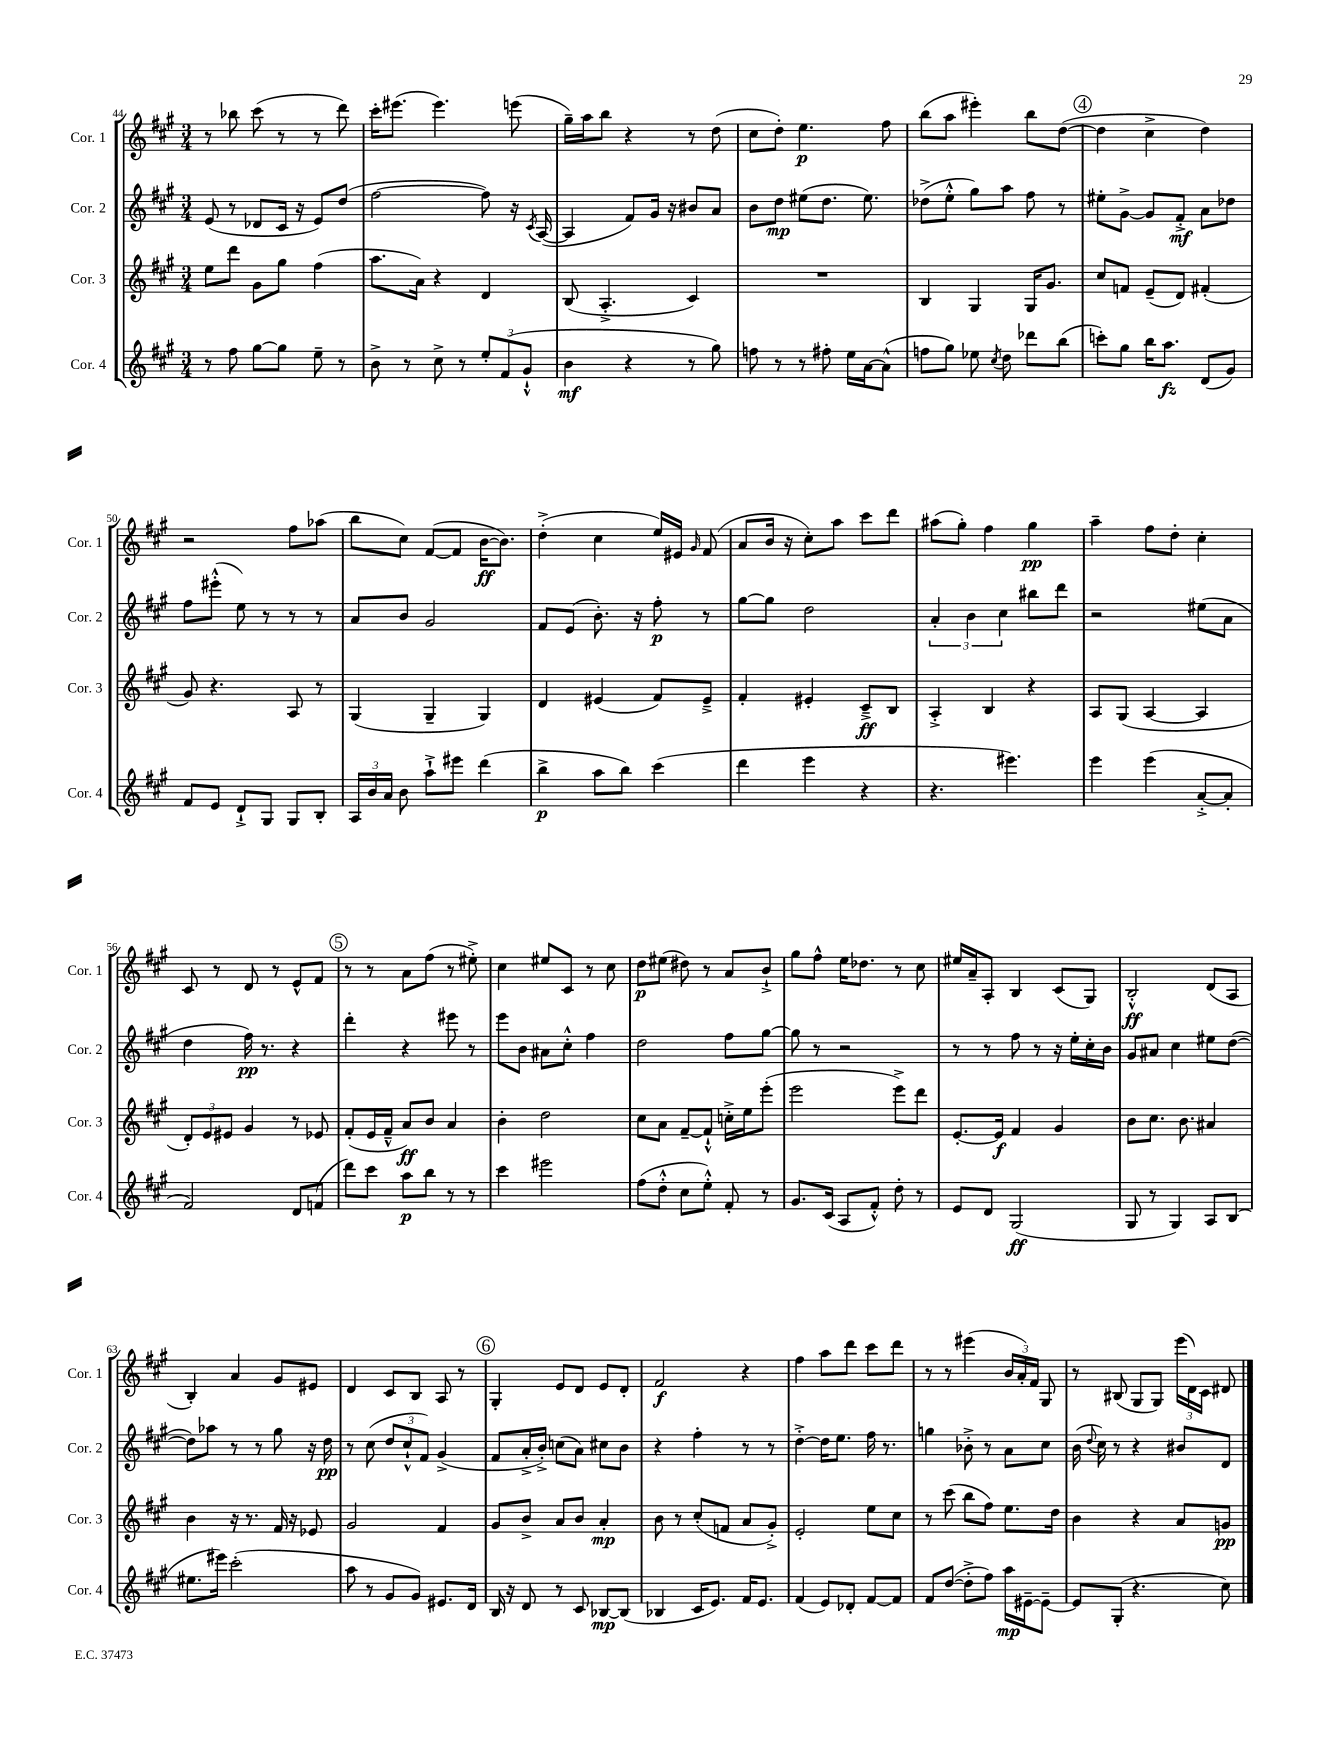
<<
\new StaffGroup <<
\new Staff = "s0" \with { instrumentName = "Cor. 1" shortInstrumentName = "Cor. 1" } {
    \clef treble \key a \major \numericTimeSignature \time 3/4
    \autoBeamOff r8 bes''8 cis'''8( r8 r8 d'''8) |
    cis'''16[-. eis'''8.]( eis'''4.) e'''8( |
    gis''16[--) a''16 b''8] r4 r8 d''8( |
    cis''8[ d''8]-.) e''4.\p fis''8 |
    b''8[( a''8] eis'''4-.) b''8[ d''8]~( |
    \mark \markup { \circle "4" } d''4 cis''4-> d''4) |
    r2 fis''8[ aes''8]( |
    b''8[ cis''8]) fis'8[~( fis'8] b'16[~\ff b'8.]) |
    d''4-.->( cis''4 e''16[) eis'16] \grace { gis'16 } fis'8( |
    a'8[ b'16] r16 cis''8[-.) a''8] cis'''8[ d'''8] |
    ais''8[( gis''8]-.) fis''4 gis''4\pp |
    a''4-- fis''8[ d''8]-. cis''4-. |
    cis'8 r8 d'8 r8 e'8[-^ fis'8] |
    \mark \markup { \circle "5" } r8 r8 a'8[ fis''8]( r8 eis''8-.->) |
    cis''4 eis''8[ cis'8] r8 cis''8 |
    d''8[\p eis''8]( dis''8) r8 a'8[ b'8]-!-> |
    gis''8[ fis''8]-^ e''16[ des''8.] r8 cis''8 |
    eis''16[ a'16-- a8]-. b4 cis'8[( gis8]) |
    b2-.-^\ff d'8[( a8] |
    b4-.) a'4 gis'8[ eis'8] |
    d'4 cis'8[ b8] a8 r8 |
    \mark \markup { \circle "6" } gis4-. e'8[ d'8] e'8[ d'8]-. |
    fis'2\f r4 |
    fis''4 a''8[ d'''8] cis'''8[ d'''8] |
    r8 r8 eis'''4( \tuplet 3/2 { b'16[ a'16-.) fis'16] } gis8 |
    r8 bis8( gis8[ gis8]) \tuplet 3/2 { e'''16[( d'16) cis'16] } dis'8 \bar "|." |
}
\new Staff = "s1" \with { instrumentName = "Cor. 2" shortInstrumentName = "Cor. 2" } {
    \clef treble \key a \major \numericTimeSignature \time 3/4
    \autoBeamOff e'8( r8 des'8[ cis'16] r16 e'8[) d''8]( |
    fis''2~ fis''8) r16 \acciaccatura { cis'8 } a16~( |
    a4 fis'8[) gis'16] r16 bis'8[ a'8] |
    b'8[ d''8]\mp eis''8[( d''8.] eis''8.) |
    des''8[->( e''8]-.-^ gis''8[) a''8] fis''8 r8 |
    \mark \markup { \circle "4" } eis''8[-. gis'8]~-> gis'8[ fis'8]-.->\mf a'8[ des''8] |
    fis''8[ eis'''8]-.-^( e''8) r8 r8 r8 |
    a'8[ b'8] gis'2 |
    fis'8[ e'8]( b'8.-.) r16 fis''8-.\p r8 |
    gis''8[~ gis''8] d''2 |
    \tuplet 3/2 { a'4-. b'4 cis''4 } bis''8[ d'''8] |
    r2 eis''8[( a'8] |
    d''4 fis''16\pp) r8. r4 |
    \mark \markup { \circle "5" } d'''4-. r4 eis'''8 r8 |
    e'''8[ b'8] ais'8[ cis''8]-.-^ fis''4 |
    d''2 fis''8[ gis''8]~ |
    gis''8 r8 r2 |
    r8 r8 fis''8 r8 r16 e''16[-. cis''16-. b'16] |
    gis'8[ ais'8] cis''4 eis''8[ d''8]~( |
    d''8[) aes''8] r8 r8 gis''8 r16 d''16\pp |
    r8 cis''8( \tuplet 3/2 { d''8[ cis''8-!-^ fis'8]) } gis'4->( |
    \mark \markup { \circle "6" } fis'8[ a'16-.-> b'16]-.->) c''8[( a'8]) cis''8[ b'8] |
    r4 fis''4-. r8 r8 |
    d''4~-.-> d''16[ e''8.] fis''16 r8. |
    g''4 bes'8-.-> r8 a'8[ cis''8] |
    b'16( \appoggiatura { d''8 } cis''16) r8 r4 bis'8[ d'8] \bar "|." |
}
\new Staff = "s2" \with { instrumentName = "Cor. 3" shortInstrumentName = "Cor. 3" } {
    \clef treble \key a \major \numericTimeSignature \time 3/4
    \autoBeamOff e''8[ d'''8] gis'8[ gis''8] fis''4( |
    a''8.[ a'16]) r4 d'4 |
    b8( a4.-.-> cis'4) |
    R2. |
    b4 gis4 gis16[ gis'8.] |
    \mark \markup { \circle "4" } cis''8[ f'8] e'8[--( d'8]) fis'4-.( |
    gis'8) r4. a8 r8 |
    gis4( gis4-- gis4) |
    d'4 eis'4( fis'8[) eis'8]---> |
    fis'4-. eis'4-. cis'8[--->\ff b8] |
    a4-.-> b4 r4 |
    a8[ gis8]( a4~ a4 |
    \tuplet 3/2 { d'8[-.) e'8 eis'8] } gis'4 r8 ees'8 |
    \mark \markup { \circle "5" } fis'8[-.( e'16 fis'16]---^ a'8[\ff) b'8] a'4 |
    b'4-. d''2 |
    cis''8[ a'8] fis'8[~-- fis'8]-!-^ c''16[-.-> e''16 e'''8]-.( |
    e'''2 e'''8[->) d'''8] |
    e'8.[~-. e'16]\f fis'4 gis'4 |
    b'8[ cis''8.] b'8. ais'4 |
    b'4 r16 r8. fis'16 r16 ees'8 |
    gis'2 fis'4 |
    \mark \markup { \circle "6" } gis'8[ b'8]-> a'8[ b'8] a'4-.\mp |
    b'8 r8 cis''8[-.( f'8] a'8[ gis'8]-.->) |
    e'2-. e''8[ cis''8] |
    r8 cis'''8( b''8[ fis''8]) e''8.[ d''16] |
    b'4 r4 a'8[ g'8]\pp \bar "|." |
}
\new Staff = "s3" \with { instrumentName = "Cor. 4" shortInstrumentName = "Cor. 4" } {
    \clef treble \key a \major \numericTimeSignature \time 3/4
    \autoBeamOff r8 fis''8 gis''8[~ gis''8] e''8-- r8 |
    b'8-> r8 cis''8-> r8 \tuplet 3/2 { e''8[-. fis'8( gis'8]-!-^ } |
    b'4\mf r4 r8 gis''8) |
    f''8 r8 r8 fis''8-. e''16[ a'16~ a'8]-^( |
    f''8[ gis''8]) ees''8 \acciaccatura { cis''8 } d''8 des'''8[ b''8]( |
    \mark \markup { \circle "4" } c'''8[-.) gis''8] b''16[ a''8.]\fz d'8[( gis'8]) |
    fis'8[ e'8] d'8[-!-> gis8] gis8[ b8]-. |
    \tuplet 3/2 { a16[ b'16 a'16] } b'8 a''8[-!-> eis'''8] d'''4( |
    b''4->\p a''8[ b''8]) cis'''4( |
    d'''4 e'''4 r4 |
    r4. eis'''4.) |
    e'''4 e'''4( a'8[~-.-> a'8]-. |
    fis'2) d'8[ f'8]( |
    \mark \markup { \circle "5" } d'''8[) cis'''8] a''8[\p b''8] r8 r8 |
    cis'''4 eis'''2 |
    fis''8[( d''8]-.-^ cis''8[ e''8]-.-^) fis'8-. r8 |
    gis'8.[ cis'16]( a8[ fis'8]-.-^) d''8-. r8 |
    e'8[ d'8] gis2\ff( |
    gis8 r8 gis4) a8[ b8]( |
    eis''8.[ eis'''16]) cis'''2-.( |
    a''8 r8 gis'8[ gis'8]) eis'8.[ d'16] |
    \mark \markup { \circle "6" } b16 r16 d'8 r8 cis'8 bes8[~\mp bes8]( |
    bes4 cis'16[ e'8.]) fis'16[ e'8.] |
    fis'4( e'8[) des'8]-. fis'8[~ fis'8] |
    fis'8[ d''8]~( d''8[-.-> fis''8]) a''16[\mp eis'16~-- eis'8]~-- |
    eis'8[ gis8]-.( r4. cis''8) \bar "|." |
}
>>
>>
\layout { \context { \Score currentBarNumber = #44 } }
